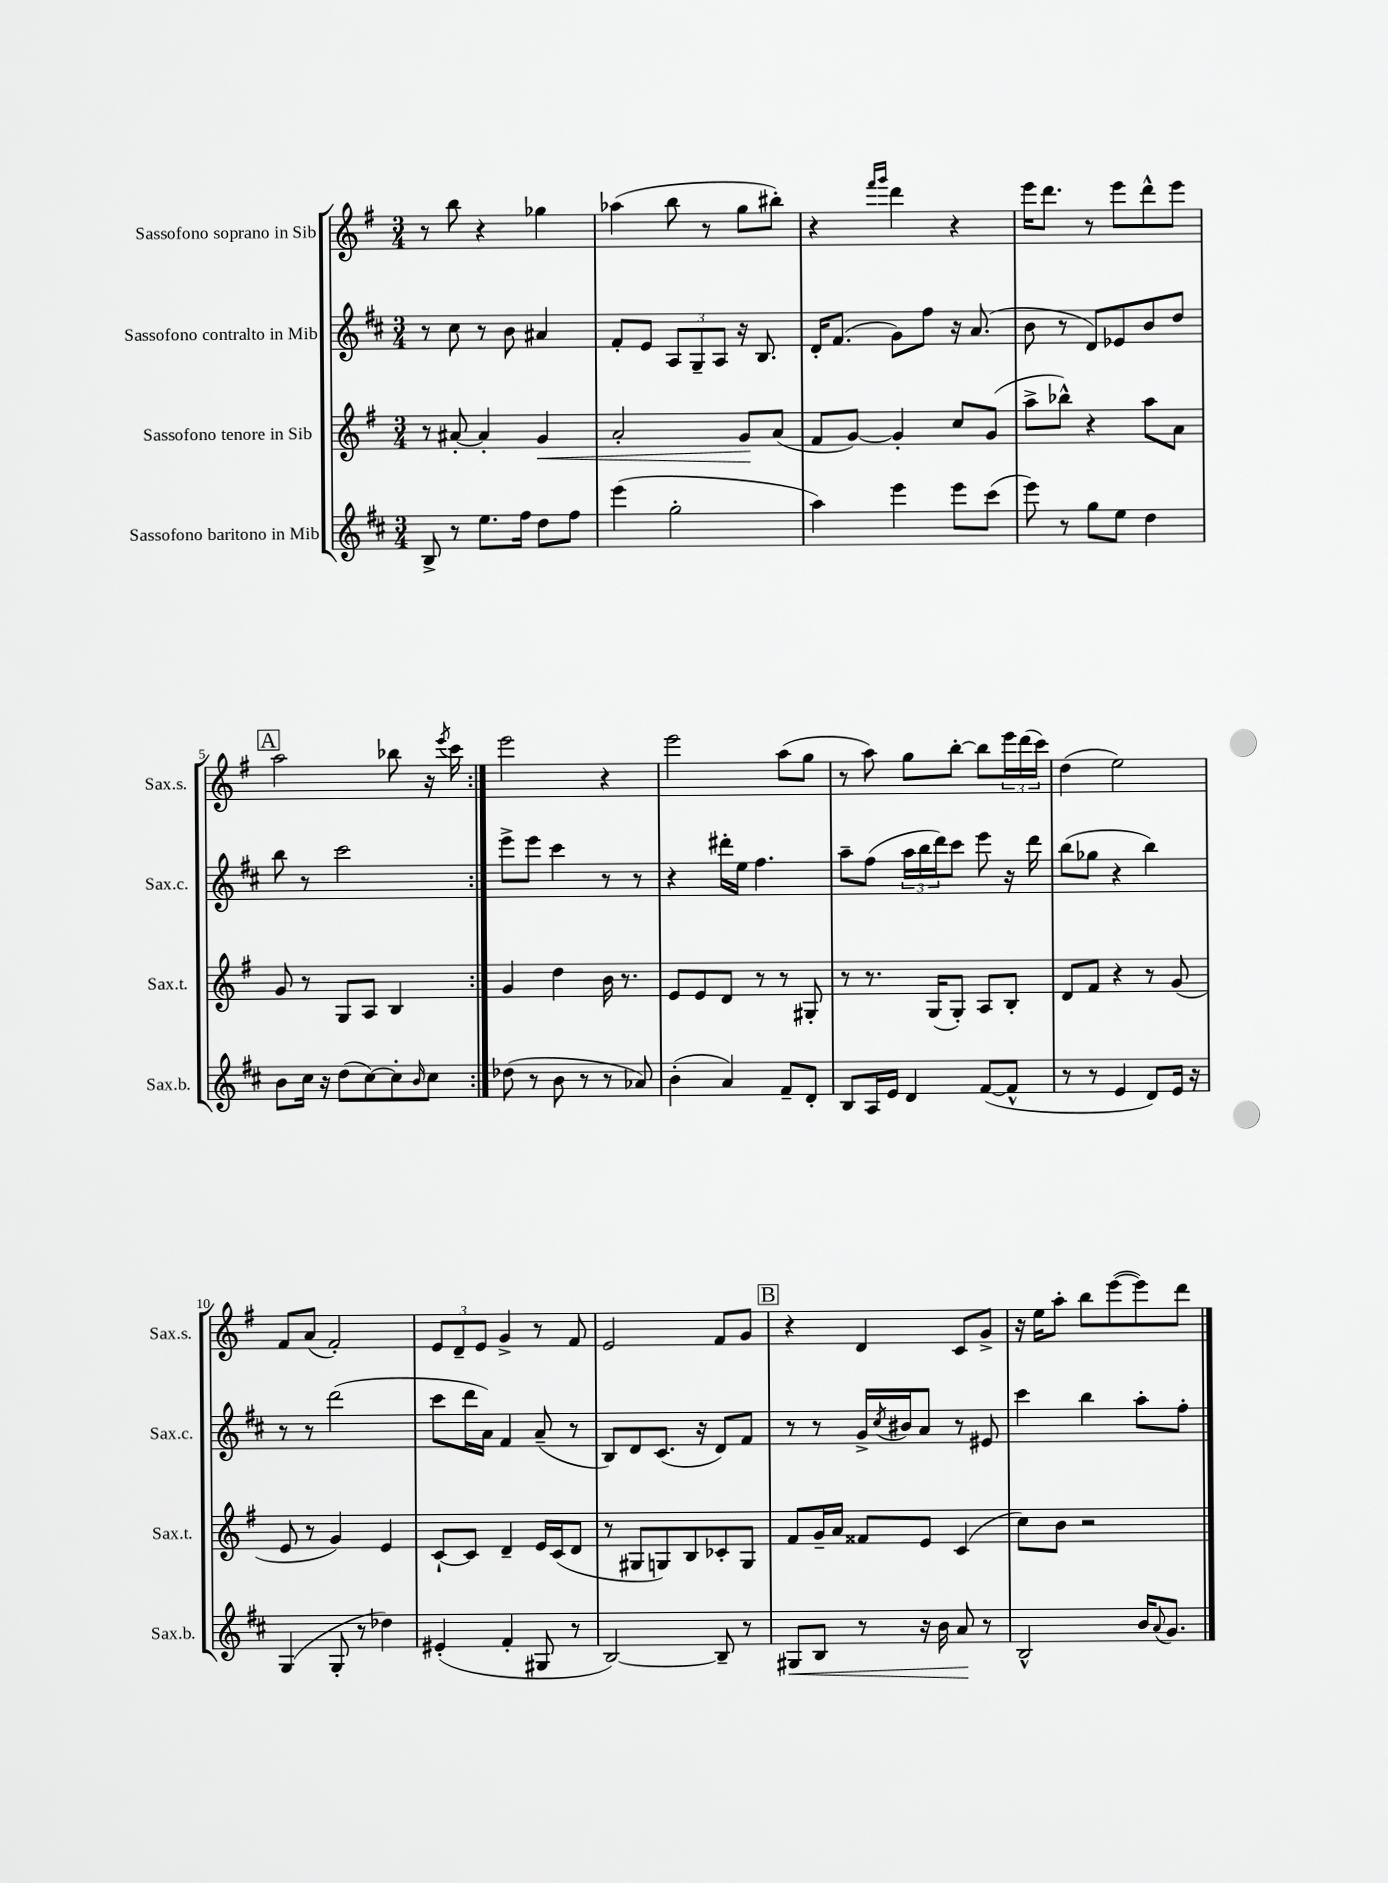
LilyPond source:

<<
\new StaffGroup <<
\new Staff = "s0" \with { instrumentName = "Sassofono soprano in Sib" shortInstrumentName = "Sax.s." } {
    \clef treble \key g \major \numericTimeSignature \time 3/4
    \repeat volta 2 { r8 b''8 r4 ges''4 |
    aes''4( b''8 r8 g''8 bis''8-.) |
    r4 \grace { fis'''16 g'''16 } d'''4 r4 |
    e'''16 d'''8. r8 e'''8 d'''8-^ e'''8 |
    \mark \markup { \box "A" } a''2 bes''8 r16 \acciaccatura { e'''8 } c'''16 | }
    e'''2 r4 |
    e'''2 a''8( g''8 |
    r8 a''8) g''8 b''8~-. b''8 \tuplet 3/2 { e'''16 d'''16( c'''16) } |
    d''4( e''2) |
    fis'8 a'8( fis'2-.) |
    \tuplet 3/2 { e'8 d'8-- e'8 } g'4-> r8 fis'8 |
    e'2 fis'8 g'8 |
    \mark \markup { \box "B" } r4 d'4 c'8 g'8-> |
    r16 e''16 a''8-. b''8 e'''8~( e'''8) d'''8 \bar "|." |
}
\new Staff = "s1" \with { instrumentName = "Sassofono contralto in Mib" shortInstrumentName = "Sax.c." } {
    \clef treble \key d \major \numericTimeSignature \time 3/4
    \repeat volta 2 { r8 cis''8 r8 b'8 ais'4 |
    fis'8-. e'8 \tuplet 3/2 { a8 g8-- a8 } r16 b8. |
    d'16-. fis'8.( g'8) fis''8 r16 a'8.( |
    b'8 r8 d'8) ees'8 b'8 d''8 |
    \mark \markup { \box "A" } b''8 r8 cis'''2 | }
    e'''8-> e'''8 cis'''4 r8 r8 |
    r4 dis'''16-. e''16 fis''4. |
    a''8-- fis''8( \tuplet 3/2 { a''16 b''16 d'''16) } cis'''8 e'''8 r16 d'''16 |
    b''8( ges''8 r4 b''4) |
    r8 r8 d'''2( |
    cis'''8 d'''16 a'16) fis'4 a'8--( r8 |
    b8) d'8 cis'8.( r16 d'8) fis'8 |
    \mark \markup { \box "B" } r8 r8 g'16-> \acciaccatura { cis''8 } bis'16 a'8 r8 eis'8 |
    cis'''4 b''4 a''8-. fis''8-. \bar "|." |
}
\new Staff = "s2" \with { instrumentName = "Sassofono tenore in Sib" shortInstrumentName = "Sax.t." } {
    \clef treble \key g \major \numericTimeSignature \time 3/4
    \repeat volta 2 { r8 ais'8~-. ais'4-. g'4\< |
    a'2-. g'8\! a'8( |
    fis'8 g'8~) g'4-. c''8 g'8( |
    a''8-> bes''8-^) r4 a''8 a'8 |
    \mark \markup { \box "A" } g'8 r8 g8 a8 b4 | }
    g'4 d''4 b'16 r8. |
    e'8 e'8 d'8 r8 r8 gis8-. |
    r8 r8. g16( g8-.) a8 b8-. |
    d'8 fis'8 r4 r8 g'8( |
    e'8 r8 g'4) e'4 |
    c'8~-! c'8 d'4-- e'16 c'16( d'8 |
    r8 gis8 g8) b8 ces'8-. g8 |
    \mark \markup { \box "B" } fis'8 g'16-- a'16 fisis'8 e'8 c'4( |
    c''8) b'8 r2 \bar "|." |
}
\new Staff = "s3" \with { instrumentName = "Sassofono baritono in Mib" shortInstrumentName = "Sax.b." } {
    \clef treble \key d \major \numericTimeSignature \time 3/4
    \repeat volta 2 { b8-> r8 e''8. fis''16 d''8 fis''8 |
    e'''4( g''2-. |
    a''4) e'''4 e'''8 cis'''8( |
    e'''8) r8 g''8 e''8 d''4 |
    \mark \markup { \box "A" } b'8 cis''16 r16 d''8( cis''8~) cis''8-. \grace { b'16 } cis''8 | }
    des''8( r8 b'8 r8 r8 aes'8) |
    b'4-.( a'4) fis'8-- d'8-. |
    b8 a16 e'16 d'4 fis'8~( fis'8-^ |
    r8 r8 e'4 d'8) e'16 r16 |
    g4( g8-. r8 des''4) |
    eis'4-.( fis'4-. gis8 r8 |
    b2~) b8-- r8 |
    \mark \markup { \box "B" } gis8\< b8 r8 r16 b'16 a'8\! r8 |
    b2-^ b'16 \appoggiatura { a'8 } g'8. \bar "|." |
}
>>
>>
